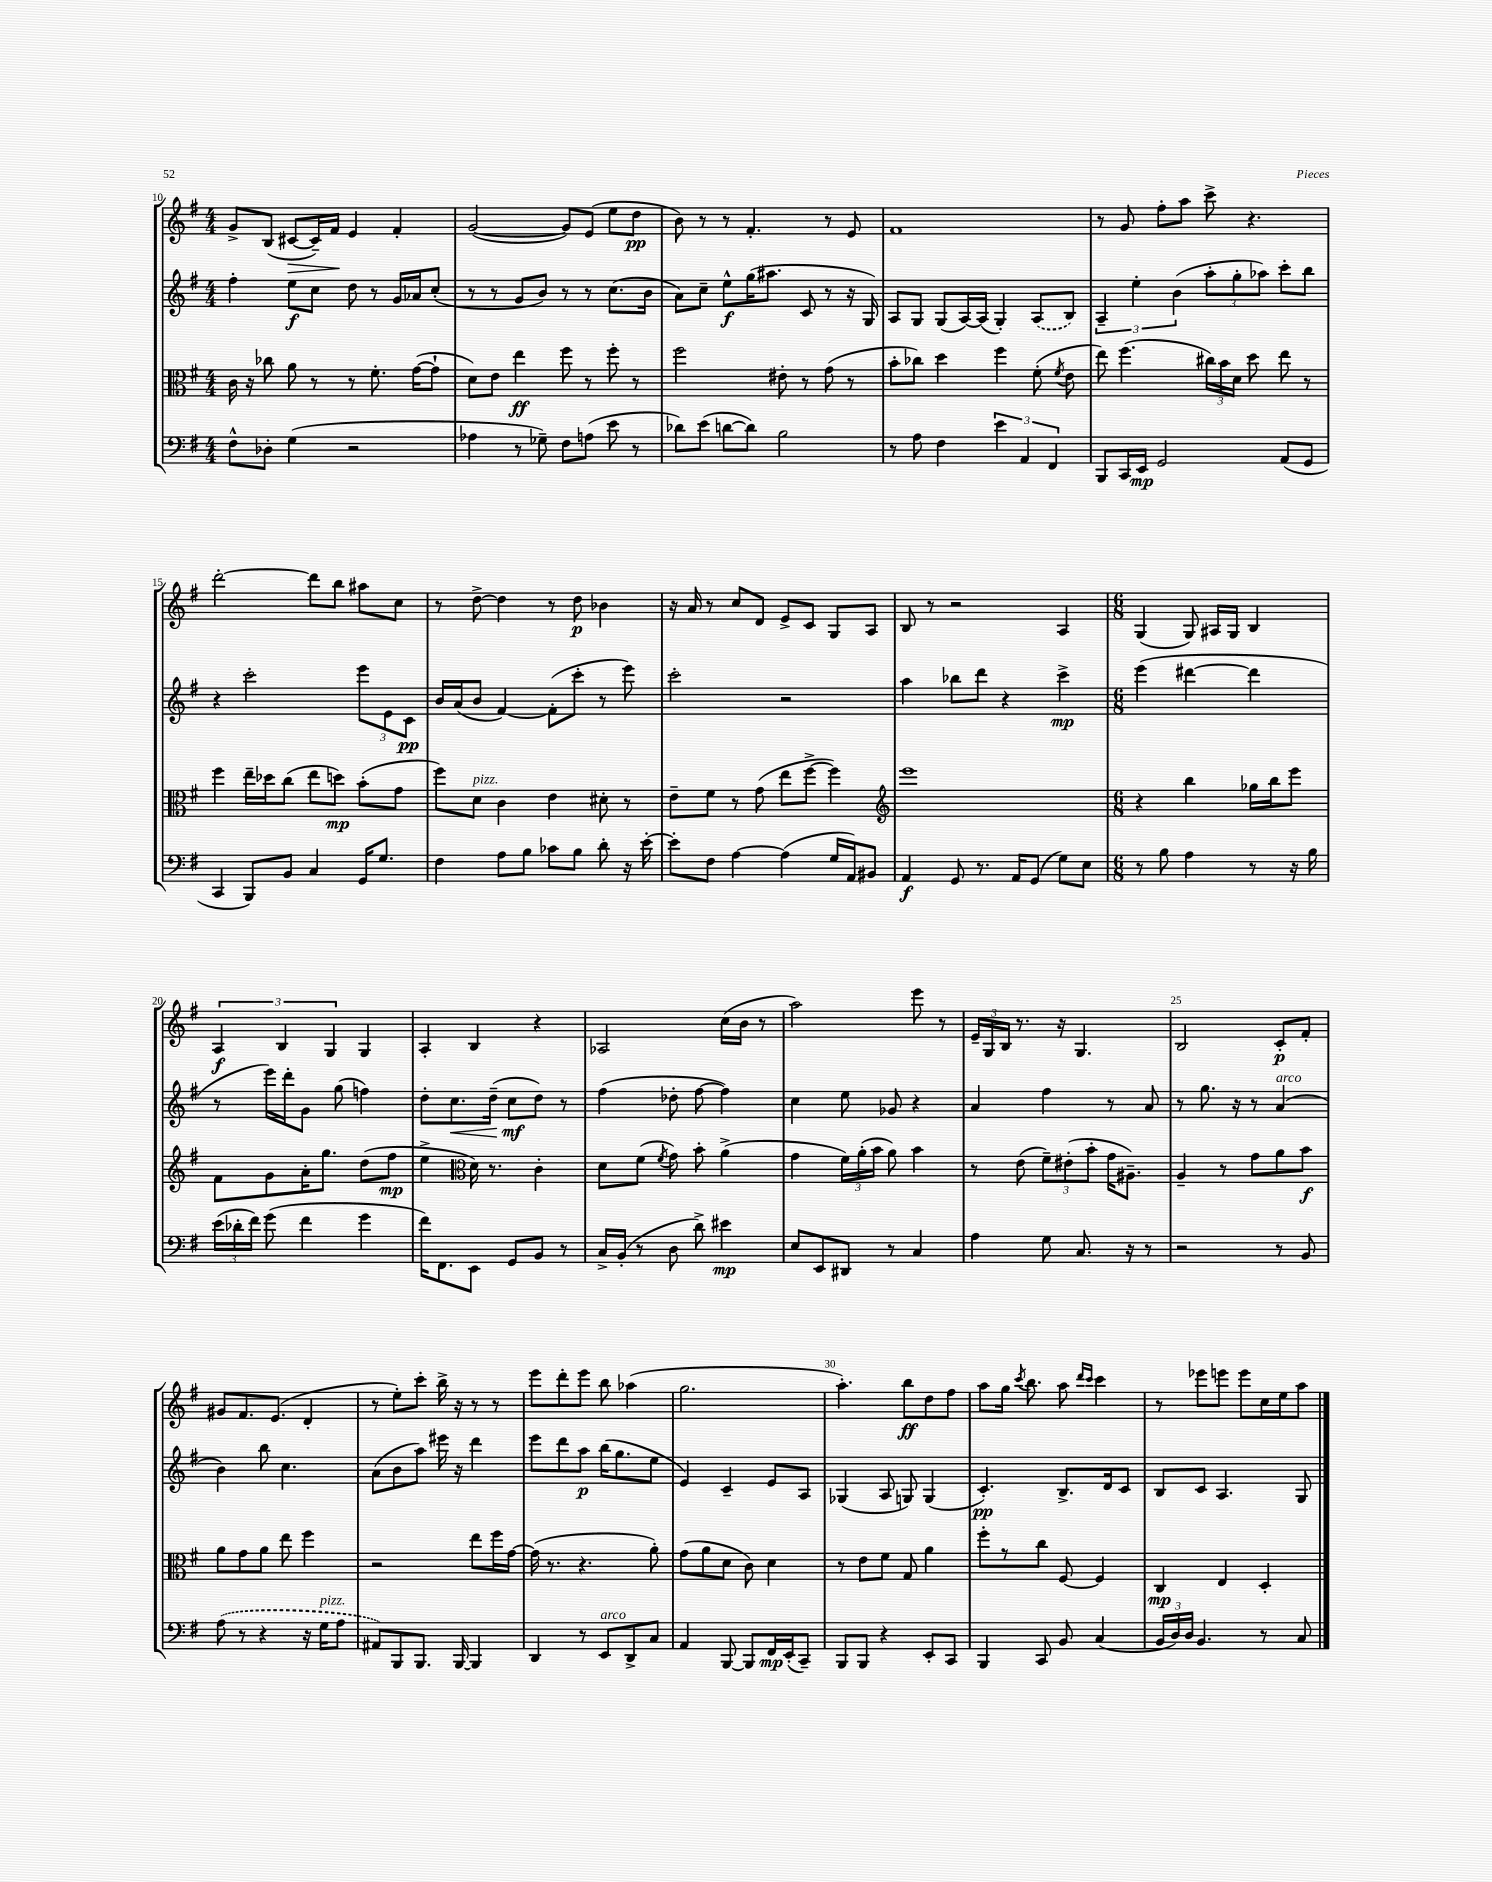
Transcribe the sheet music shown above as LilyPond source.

<<
\new StaffGroup <<
\new Staff = "s0" {
    \clef treble \key g \major \numericTimeSignature \time 4/4
    \autoBeamOff g'8[-> b8]( cis'8[~\> cis'16--) fis'16]\! e'4 fis'4-. |
    g'2~( g'8[) e'8]( e''8[ d''8]\pp |
    b'8) r8 r8 fis'4.-. r8 e'8 |
    fis'1 |
    r8 g'8 fis''8[-. a''8] c'''8-> r4. |
    d'''2~-. d'''8[ b''8] ais''8[ c''8] |
    r8 d''8~-> d''4 r8 d''8\p bes'4 |
    r16 a'16 r8 c''8[ d'8] e'8[-> c'8] g8[ a8] |
    b8 r8 r2 a4 |
    \numericTimeSignature \time 6/8 g4( g8) ais16[ g16] b4 |
    \tuplet 3/2 { a4\f b4 g4 } g4 |
    a4-. b4 r4 |
    aes2 c''16[( b'16] r8 |
    a''2) e'''8 r8 |
    \tuplet 3/2 { e'16[-- g16 b16] } r8. r16 g4. |
    b2 c'8[-.\p fis'8]-. |
    gis'8[ fis'8. e'8.]( d'4-. |
    r8 e''8[-.) c'''8]-. b''16-> r16 r8 r8 |
    e'''8[ d'''8-. e'''8] b''8 aes''4( |
    g''2. |
    a''4.-.) b''8[\ff d''8 fis''8] |
    a''8[ g''16] \acciaccatura { c'''8 } b''8. a''8 \grace { d'''16[ c'''16] } c'''4 |
    r8 ees'''8[ e'''8] e'''8[ c''16 e''16 a''8] \bar "|." |
}
\new Staff = "s1" {
    \clef treble \key g \major \numericTimeSignature \time 4/4
    \autoBeamOff fis''4-. e''8[\f c''8] d''8 r8 g'16[ aes'16 c''8]-.( |
    r8 r8 g'8[ b'8]) r8 r8 c''8.[( b'16] |
    a'8[) c''8]-- e''8[-^\f g''16( ais''8.] c'8 r8 r16 g16) |
    a8[ g8] g8[( a16~) a16]( g4-.) \once \slurDashed a8[( b8]) |
    \tuplet 3/2 { a4-- e''4-. b'4( } \tuplet 3/2 { a''8[-. g''8-. aes''8]) } c'''8[-. b''8] |
    r4 c'''2-. \tuplet 3/2 { e'''8[ e'8 c'8]\pp } |
    b'16[ a'16( b'8] fis'4~) fis'8[-.( c'''8]-. r8 e'''8) |
    c'''2-. r2 |
    a''4 bes''8[ d'''8] r4 c'''4->\mp |
    \numericTimeSignature \time 6/8 e'''4( dis'''4~ dis'''4 |
    r8 e'''16[) d'''16-. g'8] g''8( f''4) |
    d''8[-. c''8.\< d''16]--( c''8[\mf\! d''8]) r8 |
    fis''4( des''8-. fis''8~ fis''4) |
    c''4 e''8 ges'8 r4 |
    a'4 fis''4 r8 a'8 |
    r8 g''8. r16 r8 a'4^\markup { \italic "arco" }( |
    b'4) b''8 c''4. |
    a'8[( b'8 a''8]) eis'''16 r16 d'''4 |
    e'''8[ d'''8 a''8]\p b''16[( g''8. e''8] |
    e'4) c'4-- e'8[ a8] |
    ges4( a8 g8) g4( |
    c'4.-.\pp) b8.[-> d'16 c'8] |
    b8[ c'8] a4. g8 \bar "|." |
}
\new Staff = "s2" {
    \clef alto \key g \major \numericTimeSignature \time 4/4
    \autoBeamOff c'16 r16 ces''8 a'8 r8 r8 fis'8.-. g'16[~( g'8]-! |
    d'8[) e'8] e''4\ff fis''8 r8 fis''8-. r8 |
    fis''2 eis'8-. r8 g'8( r8 |
    b'8[-. ces''8]) d''4 fis''4 fis'8-.( \acciaccatura { fis'8 } e'8 |
    e''8) fis''4.( \tuplet 3/2 { cis''16[) b'16 d'16] } d''8 e''8 r8 |
    fis''4 e''16[-- des''16 c''8]( e''8[ d''8]\mp) b'8[-.( g'8] |
    fis''8[) d'8]^\markup { \italic "pizz." } c'4 e'4 dis'8-. r8 |
    e'8[-- fis'8] r8 g'8( e''8[ fis''8]~-> fis''4) |
    \clef treble e'''1 |
    \numericTimeSignature \time 6/8 r4 b''4 ges''16[ b''16 e'''8] |
    fis'8[ g'8 a'16-. g''8.] d''8[( fis''8]\mp |
    e''4-> \clef alto d'16) r8. c'4-. |
    d'8[ fis'8]( \acciaccatura { fis'8 } g'8) b'8-. a'4->( |
    g'4 \tuplet 3/2 { fis'16[) a'16-.( b'16] } a'8) b'4 |
    r8 e'8( \tuplet 3/2 { fis'8[--) eis'8-.( b'8]-. } g'16[ ais8.]--) |
    a4-- r8 g'8[ a'8 b'8]\f |
    a'8[ g'8 a'8] e''8 fis''4 |
    r2 e''8[ fis''16 g'16]~ |
    g'16( r8. r4. a'8-.) |
    g'8[( a'8 d'8] c'8) d'4 |
    r8 e'8[ fis'8] g8 a'4 |
    fis''8[-. r8 c''8] fis8~ fis4 |
    c4\mp e4 d4-. \bar "|." |
}
\new Staff = "s3" {
    \clef bass \key g \major \numericTimeSignature \time 4/4
    \autoBeamOff fis8[-^ des8]-. g4( r2 |
    aes4 r8 ges8--) fis8[ a8]( e'8 r8 |
    des'8[) e'8]( d'8[~ d'8]) b2 |
    r8 a8 fis4 \tuplet 3/2 { e'4 a,4 fis,4 } |
    b,,8[ c,16 e,16]\mp g,2 a,8[( g,8] |
    c,4 b,,8[) b,8] c4 g,16[ g8.] |
    fis4 a8[ b8] ces'8[ b8] d'8-. r16 e'16~-. |
    e'8[-. fis8] a4~ a4( g16[ a,16) bis,8] |
    a,4\f g,8 r8. a,16[ g,8]( g8[) e8] |
    \numericTimeSignature \time 6/8 r8 b8 a4 r8 r16 b16 |
    \tuplet 3/2 { e'16[( des'16-. fis'16]) } g'8( fis'4 g'4 |
    fis'16[) fis,8. e,8] g,8[ b,8] r8 |
    c16[-> b,16]-.( r8 d8 d'8->) eis'4\mp |
    e8[ e,8 dis,8] r8 c4 |
    a4 g8 c8. r16 r8 |
    r2 r8 b,8 |
    \once \slurDashed a8( r8 r4 r16 g16[^\markup { \italic "pizz." } a8] |
    ais,8[) b,,8 b,,8.] b,,16~ b,,4 |
    d,4 r8 e,8[^\markup { \italic "arco" } d,8-> c8] |
    a,4 b,,8~ b,,8[ fis,16\mp e,16-.( c,8]--) |
    b,,8[ b,,8] r4 e,8[-. c,8] |
    b,,4 c,8 b,8 c4( |
    \tuplet 3/2 { b,16[ d16) d16] } b,4. r8 c8 \bar "|." |
}
>>
>>
\layout { \context { \Score currentBarNumber = #10 \override BarNumber.break-visibility = ##(#f #t #t) barNumberVisibility = #(every-nth-bar-number-visible 5) } }
